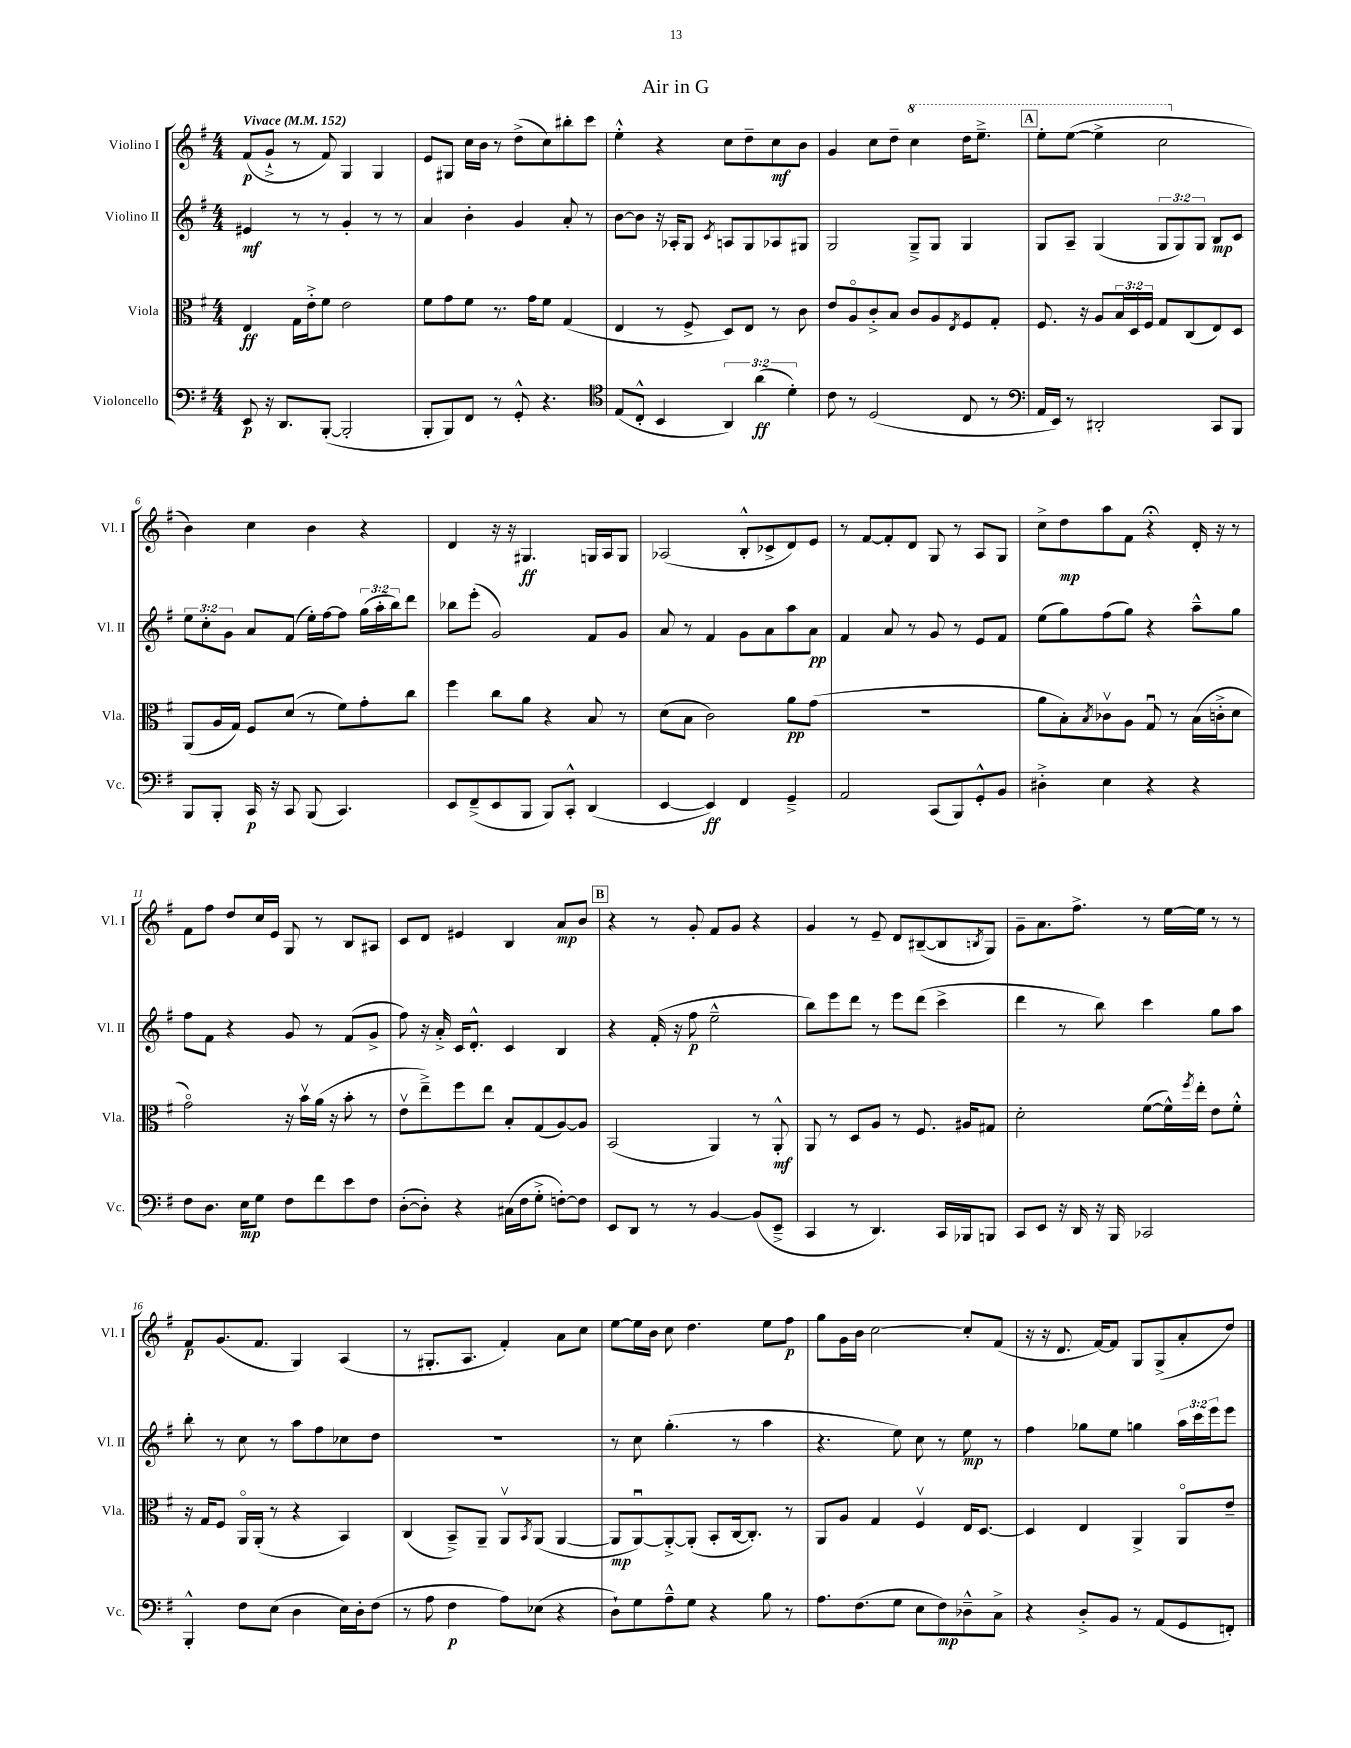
\header { title = "Air in G" }
<<
\new StaffGroup <<
\new Staff = "s0" \with { instrumentName = "Violino I" shortInstrumentName = "Vl. I" } {
    \clef treble \key g \major \numericTimeSignature \time 4/4 \tempo "Vivace" 4 = 152
    fis'8\p( g'8-!-> r8 fis'8) g4 g4 |
    e'8 gis8 c''16 b'16 r8 d''8->( c''8) bis''8-. c'''8 |
    e''4-.-^ r4 c''8 d''8-- c''8\mf b'8 |
    g'4 c''8 d''8-- \ottava #1 c'''4 d'''16 e'''8.---> |
    \mark \markup { \box "A" } e'''8-. e'''8~( e'''4-> c'''2 \ottava #0 |
    b'4) c''4 b'4 r4 |
    d'4 r16 r16 gis4.\ff g16 a16 g8 |
    aes2( b8-.-^ ces'8-> d'8) e'8 |
    r8 fis'8~ fis'8-. d'8 g8 r8 a8 g8 |
    c''8-> d''8\mp a''8 fis'8 r4\fermata d'16-. r16 r8 |
    fis'8 fis''8 d''8 c''16 e'16 g8 r8 b8 ais8 |
    c'8 d'8 eis'4 b4 a'8\mp b'8 |
    \mark \markup { \box "B" } r4 r8 g'8-. fis'8 g'8 r4 |
    g'4 r8 e'8-- d'8 bis8~--( bis8 \acciaccatura { b8 } g8) |
    g'8-- a'8. fis''8.-> r8 e''16~ e''16 r8 r8 |
    fis'8\p g'8.( fis'8. g4) a4( |
    r8 gis8.-. a8. fis'4-.) a'8 c''8 |
    e''8~ e''16 b'16 c''8 d''4. e''8 fis''8\p |
    g''8 g'16 b'16 c''2~ c''8-. fis'8( |
    r16 r16 d'8. fis'16~) fis'8 g8 g8->( a'8-. d''8) \bar "|." |
}
\new Staff = "s1" \with { instrumentName = "Violino II" shortInstrumentName = "Vl. II" } {
    \clef treble \key g \major \numericTimeSignature \time 4/4 \override Staff.TupletNumber.text = #tuplet-number::calc-fraction-text
    eis'4\mf r8 r8 g'4-. r8 r8 |
    a'4 b'4-. g'4 a'8-. r8 |
    b'8~ b'8 r16 aes16-. g8 \acciaccatura { c'8 } a8 g8 aes8 gis8 |
    g2 g8---> g8 g4 |
    \mark \markup { \box "A" } g8 a8-- g4( \tuplet 3/2 { g8 g8) g8 } b8\mp c'8 |
    \tuplet 3/2 { e''8 c''8-. g'8 } a'8 fis'8( e''16-.) fis''16~ fis''8 \tuplet 3/2 { g''16( a''16-. b''16) } d'''8 |
    bes''8 e'''8-.( g'2) fis'8 g'8 |
    a'8 r8 fis'4 g'8 a'8 a''8 a'8\pp |
    fis'4 a'8 r8 g'8 r8 e'8 fis'8 |
    e''8( g''8) fis''8( g''8) r4 a''8---^ g''8 |
    fis''8 fis'8 r4 g'8 r8 fis'8( g'8-> |
    fis''8) r16 a'16-.-> c'16 d'8.-.-^ c'4 b4 |
    \mark \markup { \box "B" } r4 fis'16-.( r16 fis''8\p e''2---^ |
    b''8) e'''8 d'''8 r8 e'''8 d'''8( c'''4-> |
    d'''4 r8 b''8) c'''4 g''8 a''8 |
    b''8-. r8 c''8 r8 a''8 fis''8 ces''8 d''8 |
    R1 |
    r8 c''8 g''4.-.( r8 a''4 |
    r4. e''8) c''8 r8 e''8\mp r8 |
    fis''4 ges''8 e''8 g''4 \tuplet 3/2 { a''16 c'''16 e'''16 } e'''8 \bar "|." |
}
\new Staff = "s2" \with { instrumentName = "Viola" shortInstrumentName = "Vla." } {
    \clef alto \key g \major \numericTimeSignature \time 4/4 \override Staff.TupletNumber.text = #tuplet-number::calc-fraction-text
    e4\ff g16 e'16-.-> fis'8 e'2 |
    fis'8 g'8 fis'8 r8. g'16 fis'8 g4( |
    e4 r8 fis8-> d8) e8 r8 c'8 |
    e'8 a8\flageolet c'8-.-> b8 c'8 a8 \acciaccatura { e8 } fis8 g8-. |
    \mark \markup { \box "A" } fis8. r16 a8 \tuplet 3/2 { b16 d16 fis16 } g8 c8( e8) d8 |
    a,8( a16 g16) fis8 d'8( r8 fis'8) g'8-. c''8 |
    fis''4 c''8 a'8 r4 b8 r8 |
    d'8( b8 c'2) a'8\pp g'8( |
    R1 |
    a'8 b8-.) \acciaccatura { b8 } ces'8\upbow a8 g8\downbow r8 b16( c'16-.-> d'8 |
    g'2\flageolet) r16 b'16\upbow a'16( r16 b'8-. r8 |
    e'8\upbow e''8--->) fis''8 e''8 b8-. g8( a8~) a8 |
    \mark \markup { \box "B" } b,2( a,4) r8 a,8-.-^\mf |
    a,8 r8 d8 a8 r8 fis8. ais16 gis8 |
    d'2-. fis'8~( fis'16-^) \acciaccatura { fis''8 } e''16-. e'8 fis'8-.-^ |
    r16 g16 fis8 a,16\flageolet a,16-.( r8 r4 b,4) |
    c4( b,8--->) a,8-- a,8\upbow \acciaccatura { b,8 } a,8( a,4~ |
    a,8\mp a,8~\downbow) a,8~-.-> a,8-.( b,8-. c16~ c8.-.) r8 |
    a,8 a8 g4 fis4\upbow e16 d8.~ |
    d4 e4 a,4-> a,8\flageolet e'8-- \bar "|." |
}
\new Staff = "s3" \with { instrumentName = "Violoncello" shortInstrumentName = "Vc." } {
    \clef bass \key g \major \numericTimeSignature \time 4/4 \override Staff.TupletNumber.text = #tuplet-number::calc-fraction-text
    e,8\p r16 d,8. b,,8~-.( b,,2-. |
    b,,8-. b,,8) fis,8 r8 g,8-.-^ r4. |
    \clef tenor e8( c8-.-^ b,4 \tuplet 3/2 { a,4) a'4\ff( d'4-.) } |
    c'8 r8 d2( c8 r8 |
    \mark \markup { \box "A" } \clef bass a,16 e,16) r8 dis,2-. c,8 b,,8 |
    b,,8 b,,8-. c,16\p r16 c,8 b,,8( c,4.) |
    e,8 fis,8--->( e,8 b,,8 b,,8) c,8-.-^ d,4( |
    e,4~ e,4\ff) fis,4 g,4---> |
    a,2 c,8( b,,8) g,8-.-^ b,8 |
    dis4-.-> e4 r4 r4 |
    fis8 d8. e16\mp g8 fis8 fis'8 e'8 fis8 |
    d8~-.( d8-.) r4 cis16( fis16 g8-.-> f8~-.) f8 |
    \mark \markup { \box "B" } e,8 d,8 r8 r8 b,4~ b,8( e,8---> |
    c,4 r8 d,4.) c,16 bes,,16 b,,8 |
    c,8 e,8 r16 d,16 r16 b,,16 ces,2 |
    b,,4-.-^ fis8 e8( d4 e16) d16-. fis8( |
    r8 a8 fis4\p a8) ees8( r4 |
    d8-!) g8 a8---^ g8 r4 b8 r8 |
    a8. fis8.( g8 e8 fis8\mp) des8---^ c8-> |
    r4 d8-.-> b,8 r8 a,8( g,8 f,8-.) \bar "|." |
}
>>
>>
